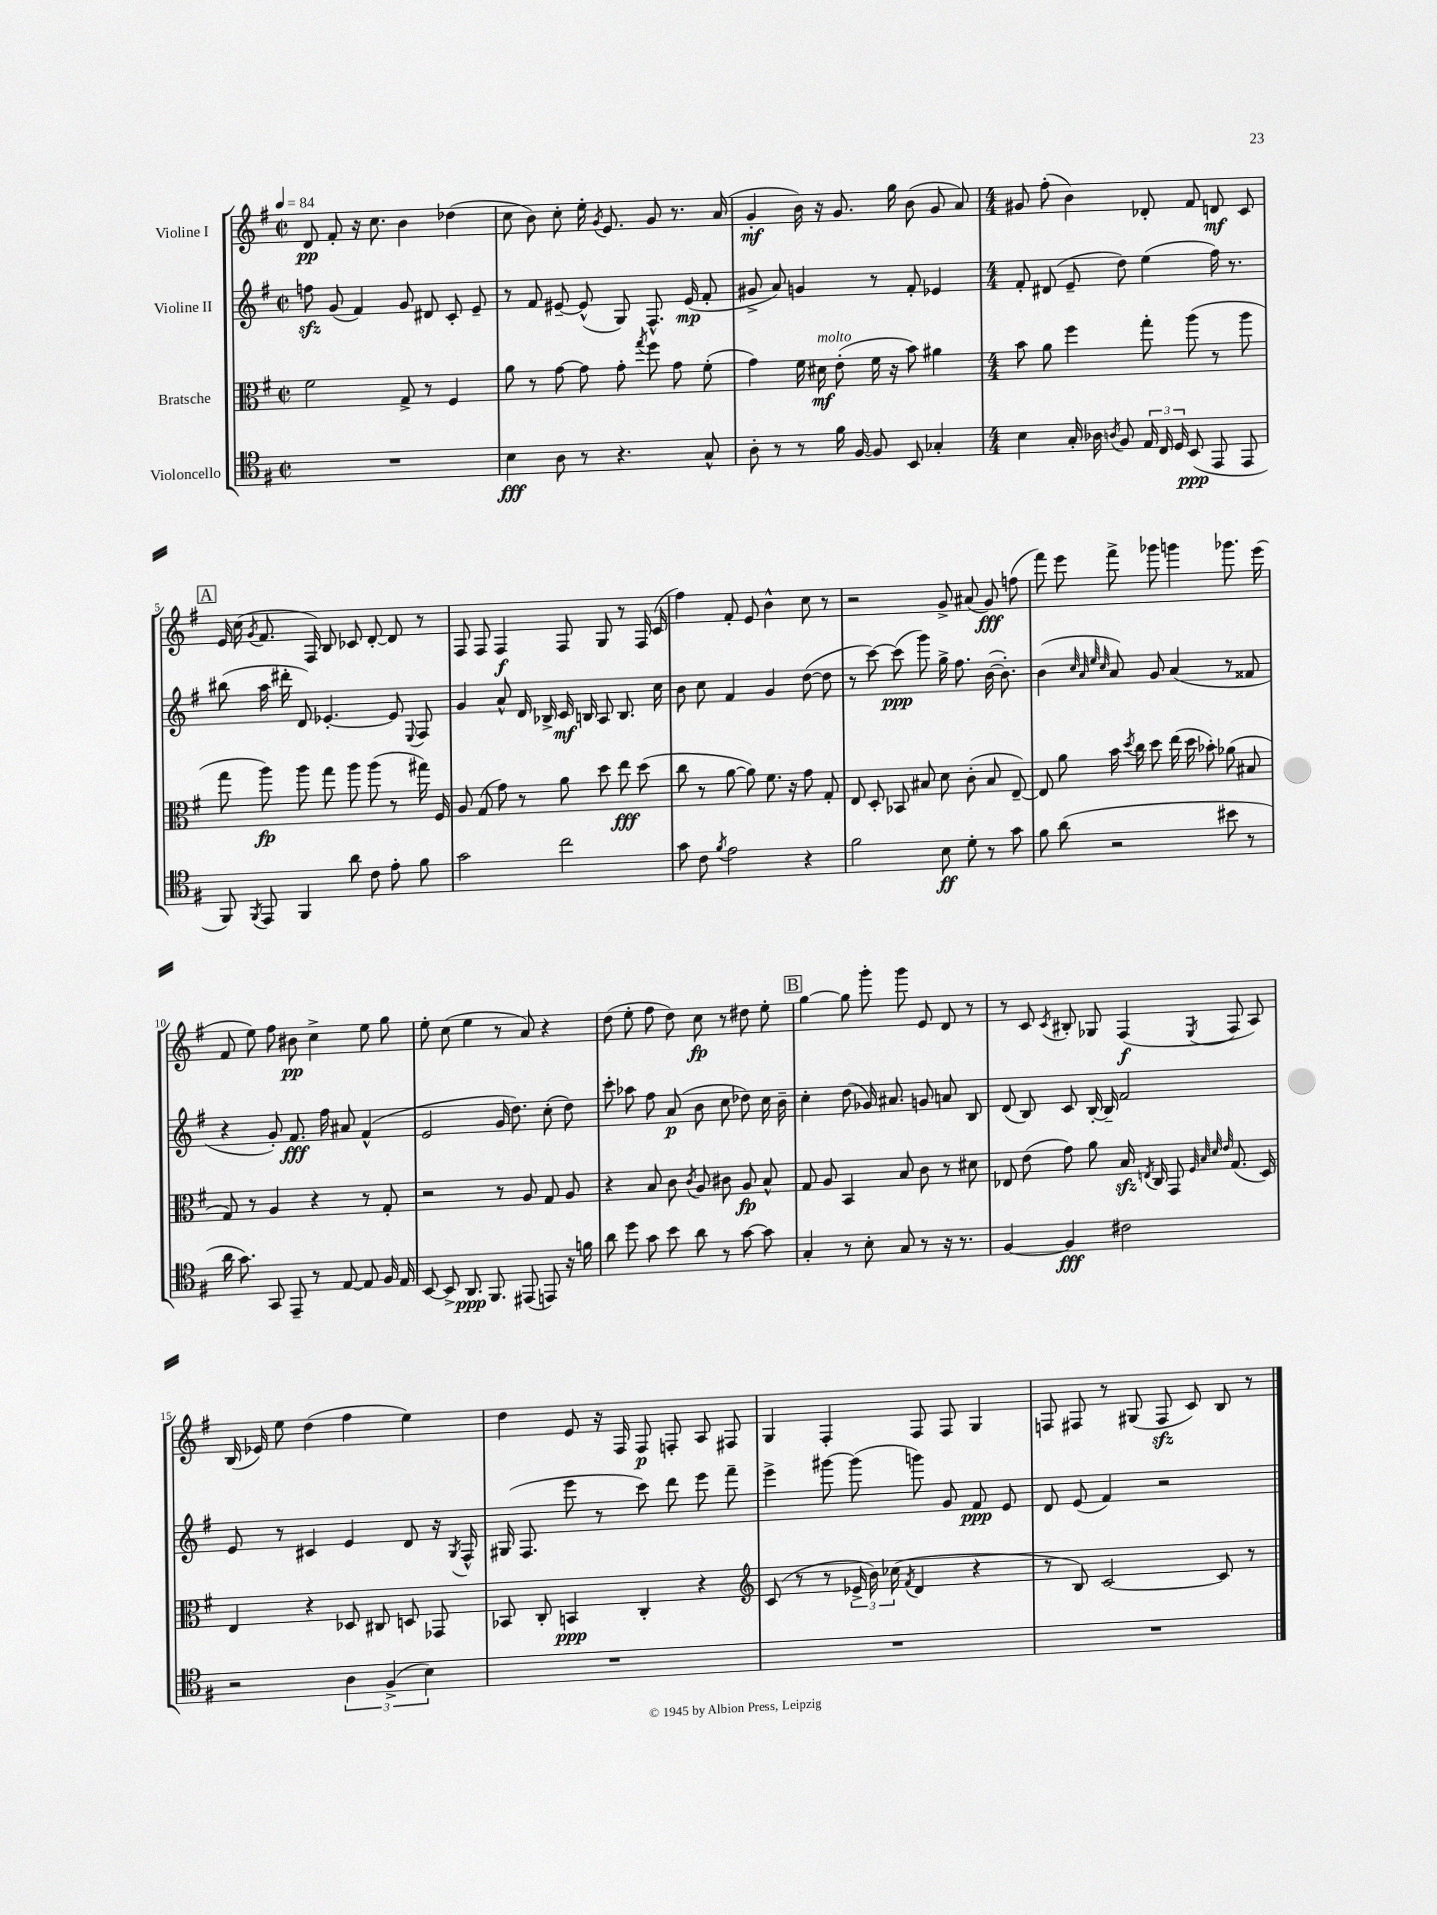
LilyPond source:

<<
\new StaffGroup <<
\new Staff = "s0" \with { instrumentName = "Violine I" } {
    \clef treble \key g \major \defaultTimeSignature \time 2/2 \tempo 4 = 84
    \autoBeamOff d'8\pp fis'8-. r16 c''8. b'4 des''4( |
    c''8 b'8) c''8-. e''16-. \acciaccatura { g'8 } e'8. g'8 r8. a'16( |
    g'4-.\mf b'16) r16 g'8. g''16 b'8( g'8 a'8) |
    \numericTimeSignature \time 4/4 gis'8 fis''8-.( b'4) des'8-. fis'8 d'8\mf c'8 |
    \mark \markup { \box "A" } e'16 c''16( \acciaccatura { g'8 } fis'8. fis16) b8 ces'8 d'8~-. d'8 r8 |
    fis8 fis8 fis4\f fis8 g8 r8 fis16 c'16( |
    fis''4) fis'8-. e'8 b'4-^ c''8 r8 |
    r2 g'8-> ais'8( g'8\fff) f''8( |
    fis'''8) e'''8 fis'''8-> ges'''8 g'''4 ges'''8. e'''16( |
    fis'8 e''8) fis''8 bis'8\pp c''4-> e''8 g''8 |
    e''8-. c''8( e''4 r8 a'8) r4 |
    d''8( e''8-. fis''8 d''8) c''8\fp r8 dis''8 e''8-. |
    \mark \markup { \box "B" } g''4~ g''8 g'''8-. g'''8 e'8 d'8 r8 |
    r8 c'8 \acciaccatura { c'8 } bis8-. ges8 fis4\f( \acciaccatura { e8 } fis8 a8) |
    b16( ees'16) e''8 d''4( fis''4 e''4) |
    d''4 e'8 r16 fis16 fis8\p f8-. a8 fis8 |
    g4 fis4-. fis8 fis8 g4 |
    f8 fis8 r8 gis8( fis8\sfz c'8) b8 r8 \bar "|." |
}
\new Staff = "s1" \with { instrumentName = "Violine II" } {
    \clef treble \key g \major \defaultTimeSignature \time 2/2
    \autoBeamOff f''8\sfz g'8( fis'4) g'8 dis'8 c'8-. e'8-- |
    r8 fis'8 eis'8~-- eis'8-^( g8) fis8.-^ eis'16\mp( fis'8-. |
    gis'8-> a'8) g'4 r8 fis'8-. ees'4 |
    \numericTimeSignature \time 4/4 fis'8-. dis'8( e'8-- d''8) e''4( fis''16) r8. |
    \mark \markup { \box "A" } bis''8( a''16 dis'''16-. d'8) ees'4.~-. ees'8 \appoggiatura { e8 } fis8 |
    g'4 a'8-^ d'16 bes16-> c'16\mf b16 a8 b8. c''16 |
    b'8 c''8 fis'4 g'4 d''8~( d''8 |
    r8 c'''8~) c'''8\ppp( g'''8) g''16-> fis''8. b'16~( b'8.-.) |
    b'4( \grace { c''32 a'32 e''32 c''32 } a'8) g'8 a'4( r8 fisis'8 |
    r4 g'8-.) fis'8.\fff fis''16 ais'8 fis'4-^( |
    e'2 g'16 d''8.) c''8-.( d''8) |
    c'''8-. aes''8 fis''8 a'8\p( b'8 c''8 des''8) c''16 b'16-- |
    \mark \markup { \box "B" } c''4-. d''8( ges'16) ais'8. g'8 a'8 b8 |
    d'8( b8) c'8 b16~-. b16-- fis'2 |
    e'8 r8 cis'4 e'4 d'8 r16 \acciaccatura { g8 } fis16-^ |
    gis16( fis8. e'''8 r8 c'''8) d'''8 e'''8 fis'''8-- |
    e'''4-> gis'''8~ gis'''8( g'''8) g'8 fis'8\ppp e'8 |
    d'8 e'8( fis'4) r2 \bar "|." |
}
\new Staff = "s2" \with { instrumentName = "Bratsche" } {
    \clef alto \key g \major \defaultTimeSignature \time 2/2
    \autoBeamOff fis'2 g8-> r8 fis4 |
    a'8 r8 g'8~ g'8 g'8-. \acciaccatura { g''8 } fis''8 g'8 fis'8-.( |
    g'4) fis'16 dis'16\mf^\markup { \italic "molto" } e'8-.( fis'16 r16 b'8) ais'4 |
    \numericTimeSignature \time 4/4 b'8 a'8 fis''4 g''8-. a''8( r8 a''8 |
    \mark \markup { \box "A" } g''8 a''8\fp) a''8 g''8 a''8 a''8( r8 gis''16) fis16 |
    a8 g8( g'8) r8 a'8 d''8 e''8\fff d''8( |
    c''8 r8 a'8~ a'8) fis'8. r16 g'8 g8-. |
    e8 d8-. bes,8 bis8 d'8 c'8-.( bis8 e8~--) |
    e8 a'8 b'16 \acciaccatura { d''8 } c''16 d''8 e''16( d''16 bes'8-.) aes'8( bis8 |
    g8) r8 a4 r4 r8 g8-. |
    r2 r8 a8 g8 a8 |
    r4 b8 c'8 \acciaccatura { c'8 } a8 cis'8 a8\fp b8-^ |
    \mark \markup { \box "B" } g8 a8 b,4 b8 c'8 r8 dis'8 |
    ees8 e'8( g'8) a'8 b16\sfz \acciaccatura { e8 } c16 g,8 \grace { fis32 b32 d'32 e'32 } g8.( d16) |
    e4 r4 des8 cis8 d8 ges,8 |
    bes,8 c8-. b,4\ppp c4-. r4 |
    \clef treble c'8( r8 r8 \tuplet 3/2 { ees'16-> b'16) ces''16( } \acciaccatura { fis'8 } d'4 r4 |
    r8 b8) c'2~ c'8 r8 \bar "|." |
}
\new Staff = "s3" \with { instrumentName = "Violoncello" } {
    \clef tenor \key g \major \defaultTimeSignature \time 2/2
    \autoBeamOff R1 |
    b4\fff a8 r8 r4. g8-^ |
    a8-. r8 r8 fis'16 fis16~ fis8 b,8 ges4-. |
    \numericTimeSignature \time 4/4 b4 g16-. aes16 \acciaccatura { a8 } fis8 \tuplet 3/2 { e16 c16 d16 } b,8\ppp( e,8 e,8 |
    \mark \markup { \box "A" } fis,8) \acciaccatura { fis,8 } e,8 fis,4 a'8 c'8 e'8-. fis'8 |
    g'2 c''2 |
    g'8 c'8 \acciaccatura { fis'8 } e'2 r4 |
    fis'2 b8\ff d'8-. r8 g'8 |
    fis'8 a'8( r2 bis'8 r8 |
    a'16 g'8.) g,8 e,8-- r8 e8~ e8 fis16 e16 |
    b,8~ b,8-> a,8.\ppp fis,8. eis,8( e,8) r16 f'16 |
    a'8 d''8 g'8 b'8 a'8 r8 g'8~ g'8 |
    \mark \markup { \box "B" } g4-. r8 b8-. g8 r8 r16 r8. |
    fis4~ fis4\fff cis'2 |
    r2 \tuplet 3/2 { a4 fis4->( b4) } |
    R1 |
    R1 |
    R1 \bar "|." |
}
>>
>>
